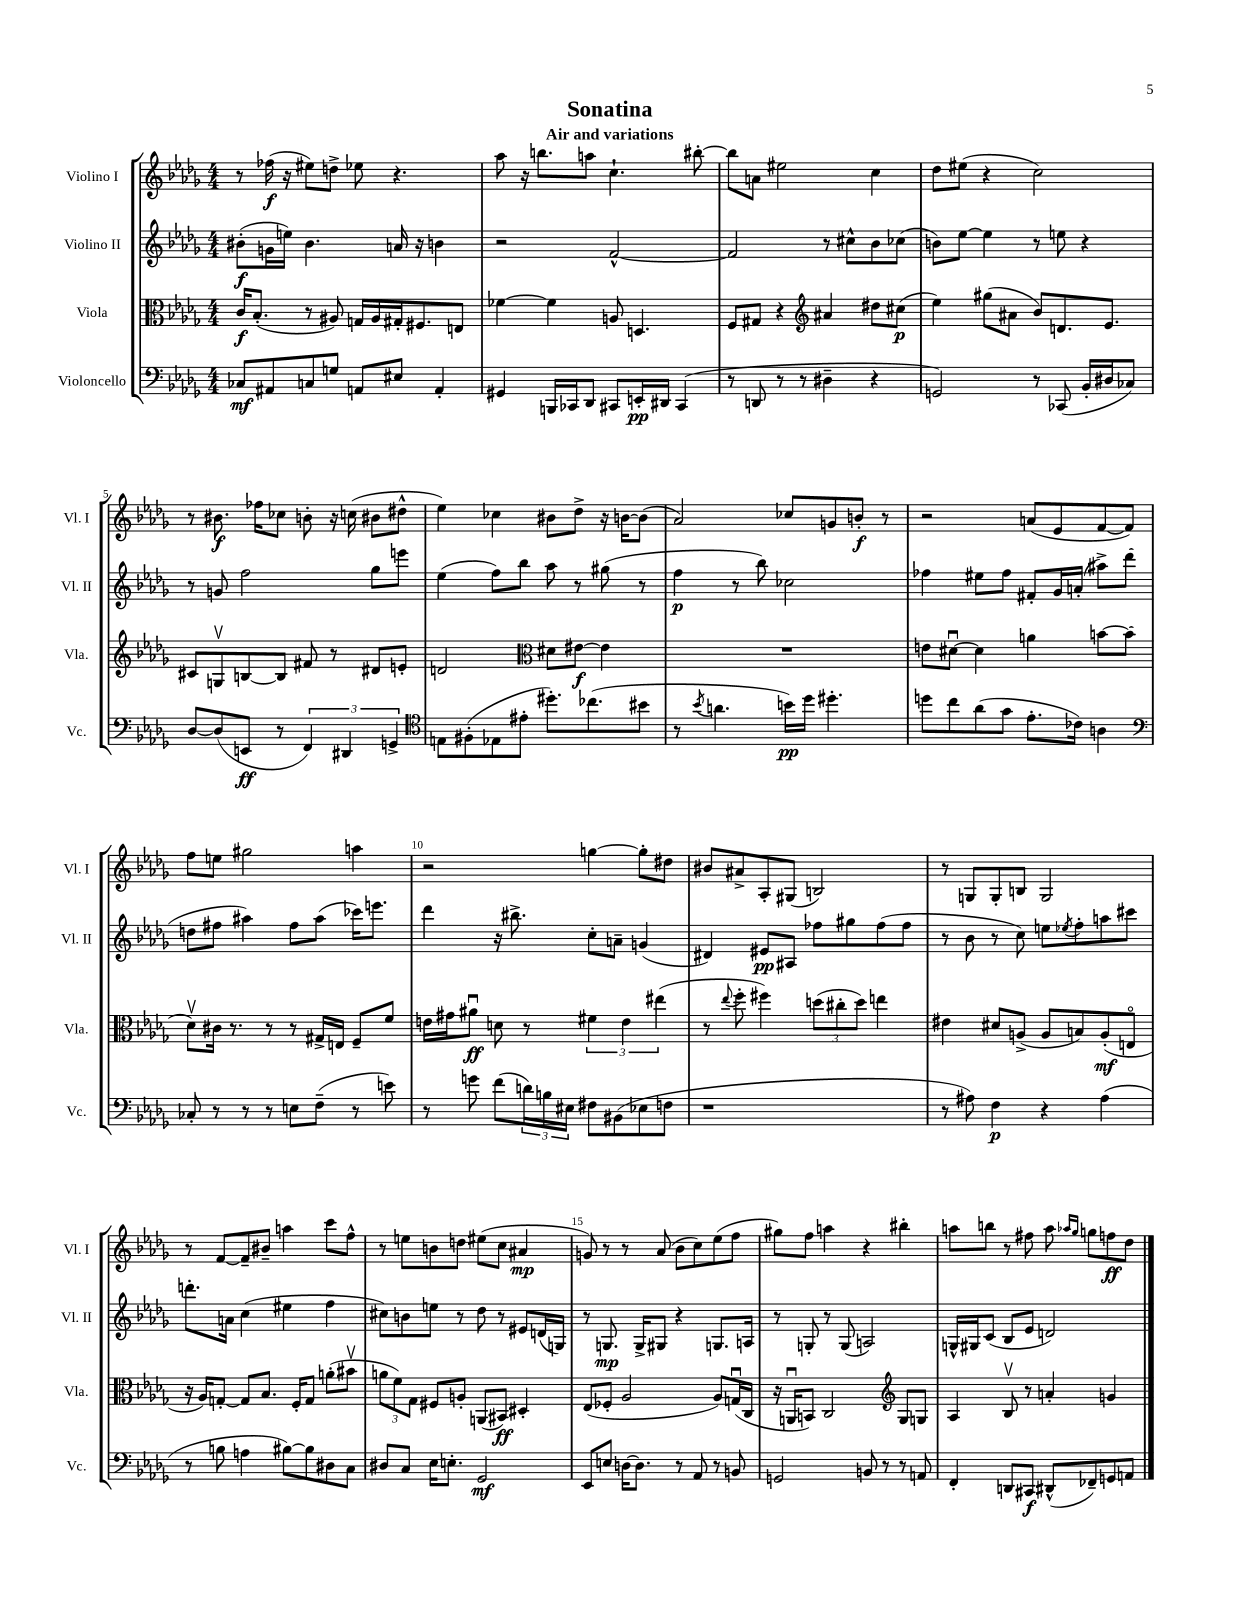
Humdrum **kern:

**kern	**dynam	**kern	**dynam	**kern	**dynam	**kern	**dynam
*part4	*part4	*part3	*part3	*part2	*part2	*part1	*part1
*staff4	*staff4	*staff3	*staff3	*staff2	*staff2	*staff1	*staff1
*I"Violoncello	*	*I"Viola	*	*I"Violino II	*	*I"Violino I	*
*I'Vc.	*	*I'Vla.	*	*I'Vl. II	*	*I'Vl. I	*
*clefF4	*	*clefC3	*	*clefG2	*	*clefG2	*
*k[b-e-a-d-g-]	*	*k[b-e-a-d-g-]	*	*k[b-e-a-d-g-]	*	*k[b-e-a-d-g-]	*
*M4/4	*	*M4/4	*	*M4/4	*	*M4/4	*
=1	=1	=1	=1	=1	=1	=1	=1
8C-X/L	mf	16c/KL	f	(8b#X'\L	f	8r	.
.	.	(8.B-'/J	.	.	.	.	.
8AA#X/	.	.	.	16gn\L	.	(16ff-X\	f
.	.	.	.	16een\JJ)	.	16r	.
8Cn/	.	8r	.	4.b#\	.	8ee#X\L)	.
8Gn/J	.	8A#X/)	.	.	.	8ddn^\J	.
8AAn/L	.	16Gn/LL	.	.	.	8ee-X\	.
.	.	16A#/	.	.	.	.	.
8E#X/J	.	16G#X'/J	.	16an/	.	4.r	.
.	.	8.F#X/	.	16r	.	.	.
4AA'/	.	.	.	4bn\	.	.	.
.	.	8En/J	.	.	.	.	.
=2	=2	=2	=2	=2	=2	=2	=2
4GG#X/	.	[4f-X\	.	2r	.	8aa-\	.
.	.	.	.	.	.	16r	.
.	.	.	.	.	.	8.bbn\L	.
16BBBn/LL	.	4f-\]	.	.	.	.	.
16CC-X/J	.	.	.	.	.	.	.
8DD-/J	.	.	.	.	.	8aan\J	.
8CC#X/L	.	8An/	.	[2f^^/	.	4.cc`\	.
16EEn'/L	pp	4.Dn/	.	.	.	.	.
16DD#X/JJ	.	.	.	.	.	.	.
(4CC#/	.	.	.	.	.	.	.
.	.	.	.	.	.	[8bb#X'\	.
=3	=3	=3	=3	=3	=3	=3	=3
8r	.	8F/L	.	2f/]	.	8bb#\L]	.
8DDn/	.	8G#X/J	.	.	.	8an\J	.
8r	.	4r	.	.	.	2ee#X\	.
8r	.	.	.	.	.	.	.
*	*	*clefG2	*	*	*	*	*
4D#X~\	.	4a#X/	.	8r	.	.	.
.	.	.	.	8cc#X^^\L	.	.	.
4r	.	8dd#X\L	.	8b-\	.	4cc\	.
.	.	(8cc#X\J	p	(8cc-X\J	.	.	.
=4	=4	=4	=4	=4	=4	=4	=4
2GGn/)	.	4ee-\)	.	8bn\L)	.	8dd-\L	.
.	.	.	.	[8ee-\J	.	(8ee#X\J	.
.	.	(8gg#X\L	.	4ee-\]	.	4r	.
.	.	8a#X\J	.	.	.	.	.
8r	.	8b-/L)	.	8r	.	2cc\)	.
(8CC-X/	.	8.dn/	.	8een\	.	.	.
16BB-'/LL	.	.	.	4r	.	.	.
16D#X/J	.	8.e-/J	.	.	.	.	.
8C-X/J)	.	.	.	.	.	.	.
!!LO:LB:g=z
=5	=5	=5	=5	=5	=5	=5	=5
[8D-/L	.	8c#X/L	.	8r	.	8r	.
(8D-/]	.	8Gnv/	.	8gn/	.	8.b#X\	f
8EEn/J	ff	[8Bn/	.	2ff\	.	.	.
.	.	.	.	.	.	16ff-X\KL	.
8r	.	8B/J]	.	.	.	8cc-X\J	.
6FF/)	.	8f#X/	.	.	.	8bn'\	.
.	.	8r	.	.	.	16r	.
6DD#X/	.	.	.	.	.	.	.
.	.	.	.	.	.	(16ccn\	.
.	.	8d#X/L	.	8gg-\L	.	8b#X\L	.
6GGn^/	.	.	.	.	.	.	.
.	.	8en'/J	.	8eeen\J	.	8dd#X^^\J	.
=6	=6	=6	=6	=6	=6	=6	=6
*clefC4	*	*	*	*	*	*	*
8En\L	.	2dn/	.	(4ee-\	.	4ee-\)	.
(8F#X'\	.	.	.	.	.	.	.
8E-X\	.	.	.	8ff\L)	.	4cc-X\	.
8e#X'\J	.	.	.	8bb-\J	.	.	.
*	*	*clefC3	*	*	*	*	*
8.dd#X'\L)	.	8d#X\L	.	8aa-\	.	8b#X\L	.
.	.	[8e#X\J	f	8r	.	8dd-^\J	.
(8.cc-X\	.	.	.	.	.	.	.
.	.	4e#\]	.	(8gg#X\	.	16r	.
.	.	.	.	.	.	[16bn\KL	.
8b#X\J	.	.	.	8r	.	(8b\J]	.
=7	=7	=7	=7	=7	=7	=7	=7
8r	.	1r	.	4ff\	p	2a-/)	.
8qb-/	.	.	.	.	.	.	.
4.an\	.	.	.	.	.	.	.
.	.	.	.	8r	.	.	.
.	.	.	.	8bb-\)	.	.	.
16bn\LL)	pp	.	.	2cc-X\	.	8cc-X/L	.
16dd-\JJ	.	.	.	.	.	.	.
4.dd#X'\	.	.	.	.	.	8gn/	.
.	.	.	.	.	.	8bn'/J	f
.	.	.	.	.	.	8r	.
=8	=8	=8	=8	=8	=8	=8	=8
8ddn\L	.	8en\L	.	4ff-X\	.	2r	.
8cc\	.	[8d#Xu\J	.	.	.	.	.
(8a-\	.	4d#\]	.	8ee#X\L	.	.	.
8g-\J	.	.	.	8ff-\J	.	.	.
8.e-'\L	.	4an\	.	8f#X'/L	.	(8an/L	.
.	.	.	.	16g-/L	.	8e-/	.
16c-X\Jk)	.	.	.	(16an'/JJ	.	.	.
4An\	.	[8bn\L	.	8aa#X^\L)	.	[8f/	.
.	.	(8b\J]	.	(8ddd-\J	.	8f/J])	.
!!LO:LB:g=z
=9	=9	=9	=9	=9	=9	=9	=9
*clefF4	*	*	*	*	*	*	*
8C-X'/	.	8d-v\L)	.	8ddn\L	.	8ff\L	.
8r	.	16c#X\Jk	.	8ff#X\J	.	8een\J	.
.	.	8.r	.	.	.	.	.
8r	.	.	.	4aa#X\)	.	2gg#X\	.
8r	.	8r	.	.	.	.	.
8En\L	.	8r	.	8ff#\L	.	.	.
(8F~\J	.	16G#X^/LL	.	(8aa#\J	.	.	.
.	.	16En/JJ	.	.	.	.	.
8r	.	8F~/L	.	16ccc-X\KL)	.	4aan\	.
.	.	.	.	8.eeen\J	.	.	.
8en\)	.	8f/J	.	.	.	.	.
=10	=10	=10	=10	=10	=10	=10	=10
8r	.	16en\LL	.	4ddd-\	.	2r	.
.	.	16g#X\J	.	.	.	.	.
8gn\	.	8a#Xu\J	ff	.	.	.	.
(8f\L	.	8dn\	.	16r	.	.	.
.	.	.	.	8.bb#X^\	.	.	.
24dn\L)	.	8r	.	.	.	.	.
24Bn\	.	.	.	.	.	.	.
24E#X\JJ	.	.	.	.	.	.	.
8F#X\L	.	6f#X\	.	8cc'\L	.	[4ggn\	.
(8BB#X\	.	.	.	8an~\J	.	.	.
.	.	6e\	.	.	.	.	.
8E-X\	.	.	.	(4gn/	.	8gg'\L]	.
.	.	(6ee#X\	.	.	.	.	.
8Fn\J	.	.	.	.	.	8dd#X\J	.
=11	=11	=11	=11	=11	=11	=11	=11
1r	.	8r	.	4d#X/)	.	8b#X/L	.
.	.	8qqee-/	.	.	.	.	.
.	.	8ff'\	.	.	.	8a#X^/	.
.	.	4ff#X\)	.	8e#X/L	pp	8A-'/	.
.	.	.	.	8A#X/J	.	(8G#X/J	.
.	.	(12ddn\L	.	8ff-X\L	.	2Bn/)	.
.	.	12cc#X'\	.	.	.	.	.
.	.	.	.	8gg#X\	.	.	.
.	.	12dd\J)	.	.	.	.	.
.	.	4een\	.	(8ff-\	.	.	.
.	.	.	.	8ff-\J	.	.	.
=12	=12	=12	=12	=12	=12	=12	=12
8r	.	4e#X\	.	8r	.	8r	.
8A#X\)	.	.	.	8b-\	.	8Gn/L	.
4F\	p	8d#X/L	.	8r	.	8G'/	.
.	.	(8An^/J	.	8cc\)	.	8Bn/J	.
4r	.	8A/L	.	8een\L	.	2G/	.
.	.	.	.	8qee-X/	.	.	.
.	.	8Bn/)	.	8ff'\	.	.	.
(4A#\	.	(8A'/	mf	8aan\	.	.	.
.	.	8En/J	.	8ccc#X\J	.	.	.
!!LO:LB:g=z
=13	=13	=13	=13	=13	=13	=13	=13
8r	.	16r	.	8.dddn'\L	.	8r	.
.	.	16A-/KL)	.	.	.	.	.
8Bn\	.	[8Gn'/J	.	.	.	[8f/L	.
.	.	.	.	16an\Jk	.	.	.
4An\	.	8G/L]	.	(4cc\	.	8f~/]	.
.	.	8.B-/J	.	.	.	8b#X~/J	.
[8B#X\L)	.	.	.	4ee#X\	.	4aan\	.
.	.	16F'/KL	.	.	.	.	.
8B#\]	.	8G/J	.	.	.	.	.
8D#X\	.	(8an'\L	.	4ff\	.	8ccc\L	.
8C\J	.	8b#Xv\J	.	.	.	8ff^^\J	.
=14	=14	=14	=14	=14	=14	=14	=14
8D#X/L	.	12an\L	.	8cc#X\L)	.	8r	.
.	.	12f\)	.	.	.	.	.
8C/J	.	.	.	8bn\	.	8een\L	.
.	.	12G-\J	.	.	.	.	.
16E-\KL	.	8F#X/L	.	8een\J	.	8bn\	.
8.En'\J	.	.	.	.	.	.	.
.	.	8An'/J	.	8r	.	8ddn\J	.
2GG-/	mf	(8AAn/L	.	8dd-\	.	(8ee#X\L	.
.	.	8BB#X/J)	ff	8r	.	8cc\J	.
.	.	4D#X'/	.	8e#X/L	.	4a#X/	mp
.	.	.	.	(16dn/L	.	.	.
.	.	.	.	16Gn/JJ)	.	.	.
=15	=15	=15	=15	=15	=15	=15	=15
8EE-/L	.	(8E-/L	.	8r	.	8gn/)	.
8En/J	.	8F-X'/J	.	8.Gn/	mp	8r	.
[16Dn\KL	.	2A-/	.	.	.	8r	.
8.D\J]	.	.	.	16G^/KL	.	.	.
.	.	.	.	8G#X/J	.	(8a-/	.
8r	.	.	.	4r	.	8b-\L	.
8AA-/	.	.	.	.	.	8cc\)	.
8r	.	8A-/L)	.	8.Gn/L	.	(8ee-\	.
8BBn/	.	(16Gnu/L	.	.	.	8ff\J	.
.	.	16C/JJ	.	16An/Jk	.	.	.
=16	=16	=16	=16	=16	=16	=16	=16
2GGn/	.	16r	.	8r	.	8gg#X\L)	.
.	.	16AAnu/KL	.	.	.	.	.
.	.	8BBn/J)	.	8Gn'/	.	8ff\J	.
.	.	2C/	.	8r	.	4aan\	.
.	.	.	.	(8G/	.	.	.
8BBn/	.	.	.	2An/)	.	4r	.
8r	.	.	.	.	.	.	.
*	*	*clefG2	*	*	*	*	*
8r	.	8G-/L	.	.	.	4bb#X'\	.
8AAn/	.	8Gn/J	.	.	.	.	.
=17	=17	=17	=17	=17	=17	=17	=17
4FF'/	.	4A-/	.	16Gn^^/LL	.	8aan\L	.
.	.	.	.	16G#X/J	.	.	.
.	.	.	.	(8c/J	.	8bbn\J	.
8DDn/L	.	8B-v/	.	8B-/L	.	8r	.
8CC#X/J	f	8r	.	8e-/J	.	8ff#X\	.
(8DD#X^^/L	.	4an'/	.	2dn/)	.	8aa\	.
.	.	.	.	.	.	16qqaa-X/LL	.
.	.	.	.	.	.	16qqgg-/JJ	.
8FF-X~/)	.	.	.	.	.	8ggn\L	.
8GGn/	.	4gn/	.	.	.	8ffn\	ff
8AAn/J	.	.	.	.	.	8dd-\J	.
==	==	==	==	==	==	==	==
*-	*-	*-	*-	*-	*-	*-	*-
